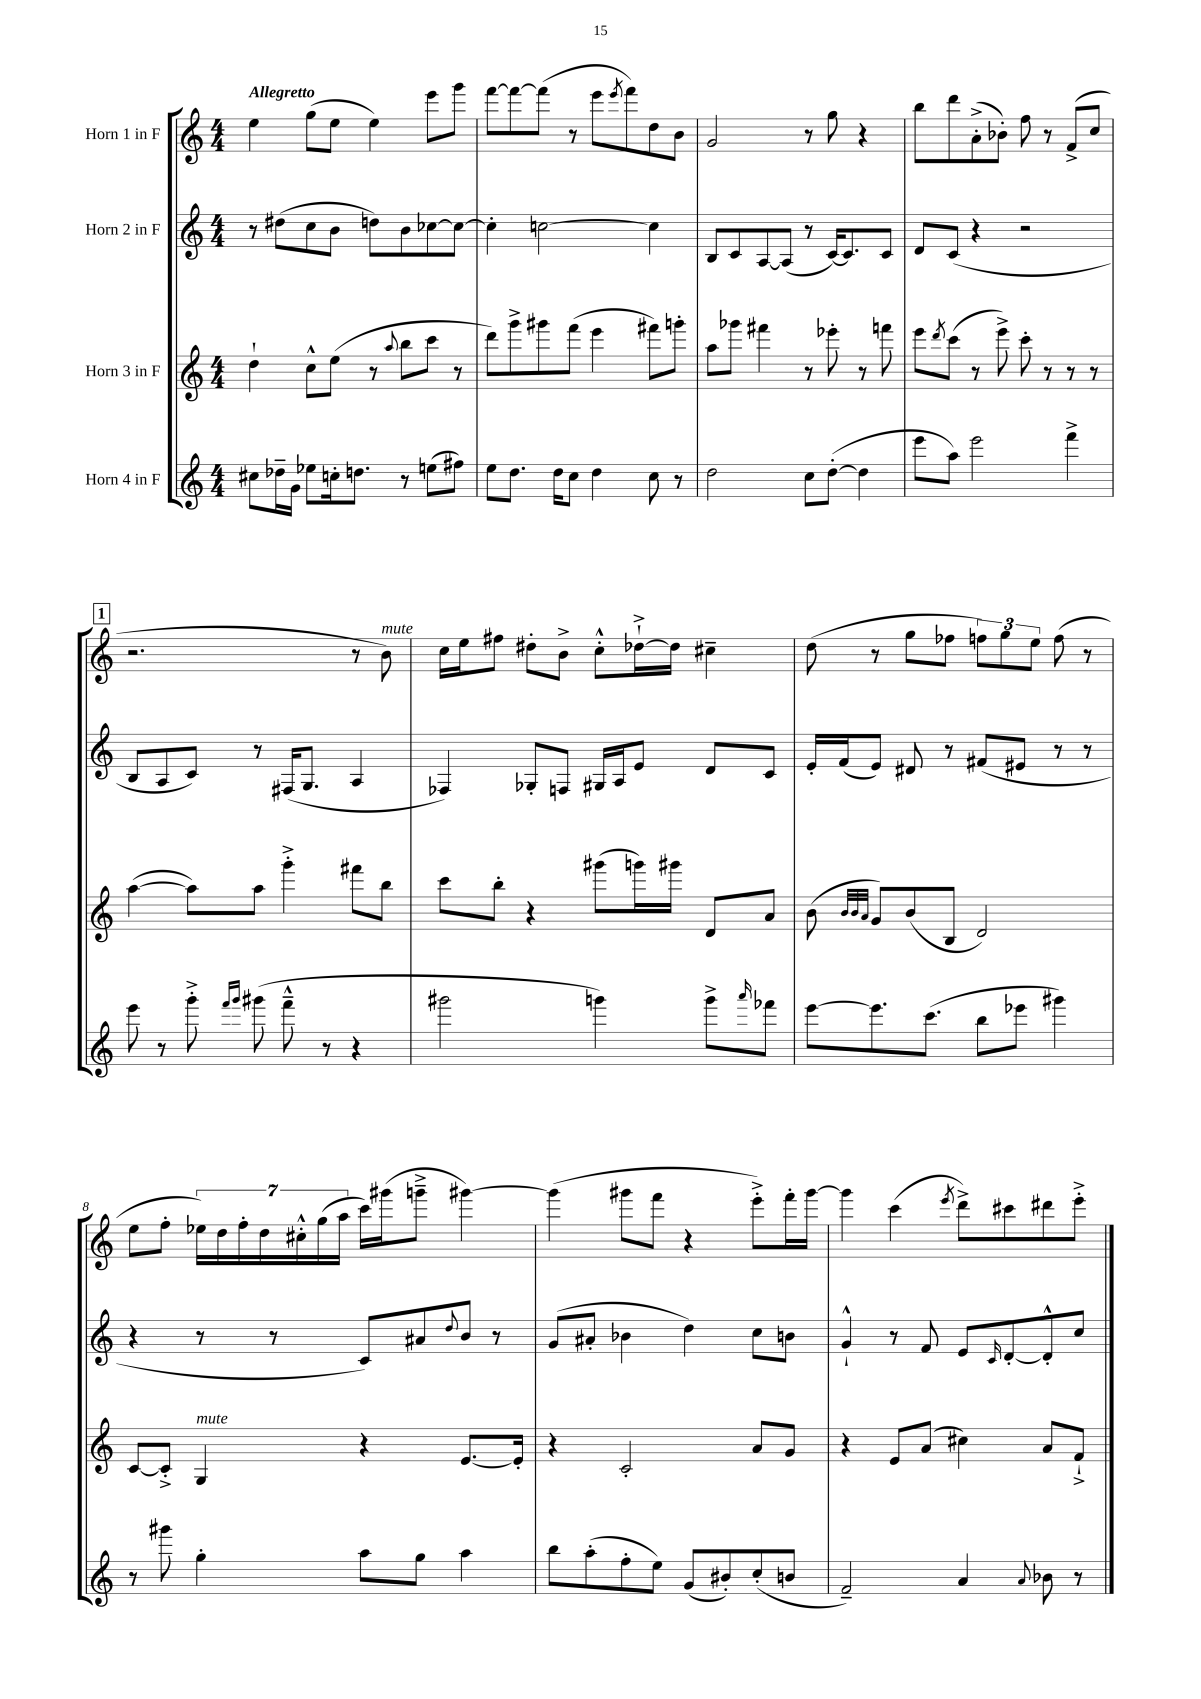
<<
\new StaffGroup <<
\new Staff = "s0" \with { instrumentName = "Horn 1 in F" } {
    \clef treble \key c \major \numericTimeSignature \time 4/4 \tempo "Allegretto"
    e''4 g''8( e''8 e''4) e'''8 g'''8 |
    f'''8~ f'''8~ f'''8( r8 e'''8 \acciaccatura { e'''8 } f'''8) d''8 b'8 |
    g'2 r8 g''8 r4 |
    b''8 d'''8 a'8-.->( bes'8-.) f''8 r8 f'8->( c''8 |
    \mark \markup { \box "1" } r2. r8 b'8^\markup { \italic "mute" }) |
    c''16 e''16 fis''8 dis''8-. b'8-> c''8-.-^ des''16~-!-> des''16 cis''4-- |
    d''8( r8 g''8 fes''8 \tuplet 3/2 { f''8) g''8 e''8 } f''8( r8 |
    e''8 f''8-. \tuplet 7/4 { ees''16) d''16 f''16-. d''16 cis''16-.-^ g''16( a''16 } c'''16) gis'''16( g'''8---> gis'''4~) |
    gis'''4( gis'''8 f'''8 r4 e'''8-.->) f'''16-. gis'''16~ |
    gis'''4 c'''4( \acciaccatura { e'''8 } d'''8->) cis'''8 dis'''8 e'''8-.-> \bar "|." |
}
\new Staff = "s1" \with { instrumentName = "Horn 2 in F" } {
    \clef treble \key c \major \numericTimeSignature \time 4/4
    r8 dis''8( c''8 b'8 d''8) b'8 ces''8~ ces''8~ |
    ces''4-. c''2~ c''4 |
    b8 c'8 a8~ a8( r8 c'16~) c'8. c'8 |
    d'8 c'8( r4 r2 |
    \mark \markup { \box "1" } b8 a8 c'8) r8 fis16( g8. a4 |
    fes4) ges8-. f8 gis16 a16 e'8 d'8 c'8 |
    e'16-. f'16( e'8) dis'8 r8 fis'8( eis'8 r8 r8 |
    r4 r8 r8 c'8) ais'8 \appoggiatura { d''8 } b'8 r8 |
    g'8( ais'8-. bes'4 d''4) c''8 b'8 |
    g'4-!-^ r8 f'8 e'8 \grace { c'16 } d'8~-. d'8-.-^ c''8 \bar "|." |
}
\new Staff = "s2" \with { instrumentName = "Horn 3 in F" } {
    \clef treble \key c \major \numericTimeSignature \time 4/4
    d''4-! c''8-^ e''8( r8 \appoggiatura { a''8 } b''8 c'''8 r8 |
    d'''8) g'''8-> gis'''8 f'''8( e'''4 fis'''8) g'''8-. |
    a''8 ges'''8 fis'''4 r8 ees'''8-. r8 f'''8 |
    e'''8 \acciaccatura { d'''8 } c'''8( r8 e'''8->) c'''8-. r8 r8 r8 |
    \mark \markup { \box "1" } a''4~( a''8) a''8 g'''4-.-> fis'''8 b''8 |
    c'''8 b''8-. r4 gis'''8( g'''16) gis'''16 d'8 a'8 |
    b'8( \grace { b'32 b'32 a'32 } g'8) b'8( b8 d'2) |
    c'8~ c'8-.-> g4^\markup { \italic "mute" } r4 e'8.~ e'16-. |
    r4 c'2-. a'8 g'8 |
    r4 e'8 a'8( cis''4) a'8 f'8-!-> \bar "|." |
}
\new Staff = "s3" \with { instrumentName = "Horn 4 in F" } {
    \clef treble \key c \major \numericTimeSignature \time 4/4
    cis''8 des''16-- g'16 ees''8 c''16-. d''8. r8 e''8( fis''8) |
    e''8 d''8. d''16 c''8 d''4 c''8 r8 |
    d''2 c''8 d''8~-.( d''4 |
    e'''8 a''8) e'''2 f'''4-> |
    \mark \markup { \box "1" } e'''8 r8 g'''8-.-> \grace { f'''16 g'''16 } gis'''8( f'''8---^ r8 r4 |
    gis'''2 g'''4) g'''8-> \grace { a'''16 } fes'''8 |
    e'''8~ e'''8. c'''8.( b''8 ees'''8 gis'''4) |
    r8 gis'''8 g''4-. a''8 g''8 a''4 |
    b''8 a''8-.( f''8-. e''8) g'8( bis'8-.) c''8-.( b'8 |
    f'2--) a'4 \appoggiatura { a'8 } bes'8 r8 \bar "|." |
}
>>
>>
